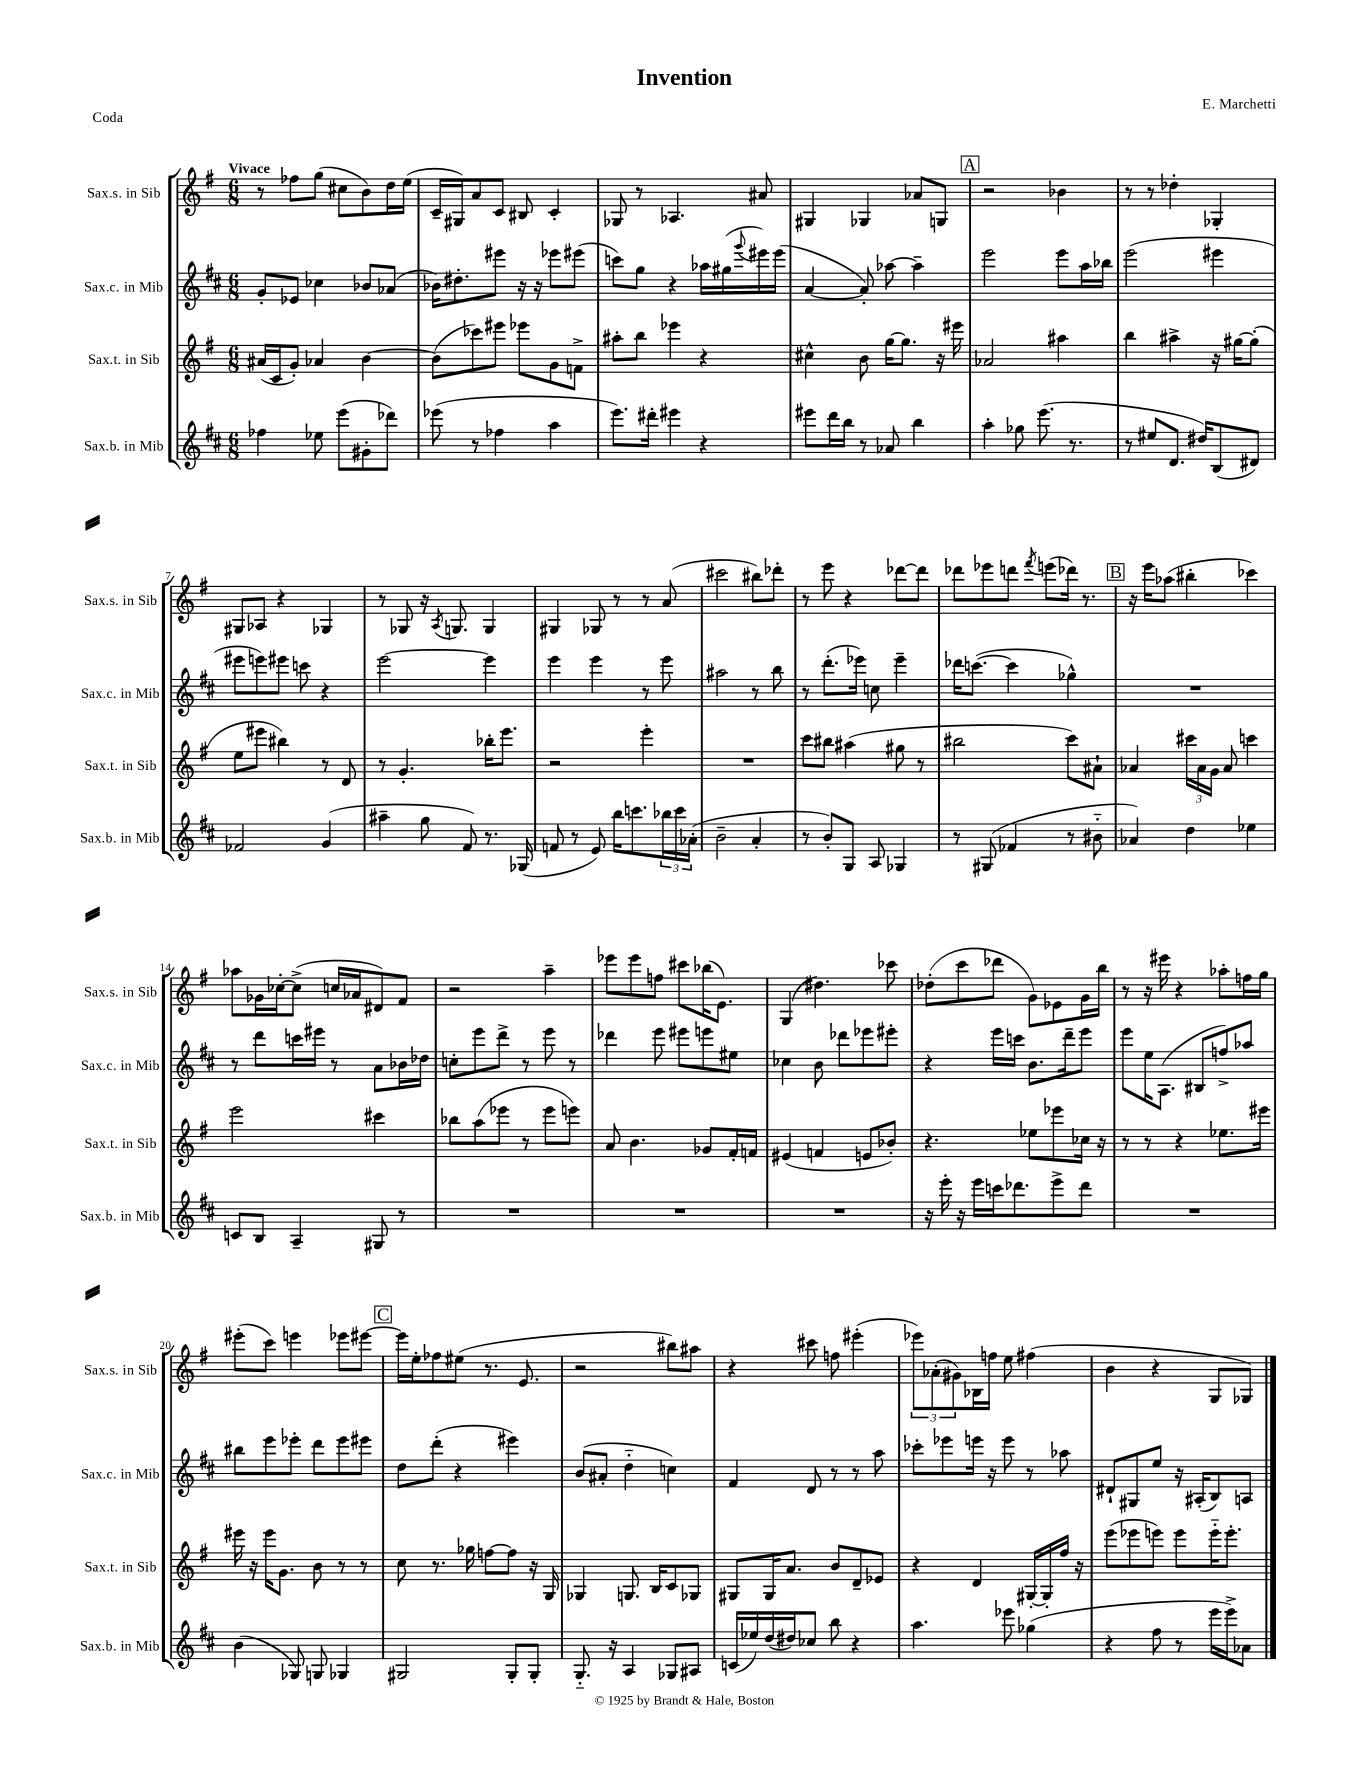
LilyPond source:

\header { title = "Invention" composer = "E. Marchetti" piece = "Coda" }
<<
\new StaffGroup <<
\new Staff = "s0" \with { instrumentName = "Sax.s. in Sib" shortInstrumentName = "Sax.s. in Sib" } {
    \clef treble \key g \major \numericTimeSignature \time 6/8 \tempo "Vivace"
    r8 fes''8 g''8( cis''8 b'8) d''16 e''16( |
    c'16-- gis16) a'8 c'8 bis8 c'4-. |
    ges8 r8 aes4. ais'8 |
    gis4 ges4 aes'8 g8 |
    \mark \markup { \box "A" } r2 bes'4 |
    r8 r8 des''4-. ges4-. |
    gis8 aes8 r4 ges4 |
    r8 ges8 r16 \acciaccatura { a8 } g8. g4 |
    gis4 ges8 r8 r8 a'8( |
    cis'''2 bis''8) des'''8-. |
    r8 e'''8 r4 des'''8~ des'''8 |
    des'''8 ees'''8 d'''8 \acciaccatura { fis'''8 } e'''8( des'''16) r8. |
    \mark \markup { \box "B" } r16 e'''16 aes''8( bis''4-. ces'''4) |
    aes''8 ges'16 ces''16~-. ces''8->( c''16 aes'16 dis'8) fis'8 |
    r2 a''4-- |
    ees'''8 ees'''8 f''8 cis'''8 bes''16( e'8.) |
    g4( dis''4.) ces'''8 |
    des''8-.( c'''8 des'''8 g'8) ees'8 g'16 b''16 |
    r8 r16 eis'''16 r4 aes''8-. f''16 g''16 |
    eis'''8-.( c'''8) e'''4 ees'''8 eis'''8~ |
    \mark \markup { \box "C" } eis'''16 e''16-. fes''8 eis''8( r8. e'8. |
    r2 bis''8) ais''8 |
    r4 cis'''8 f''8 eis'''4-.( |
    \tuplet 3/2 { ees'''8) aes'8-.( gis'8) } bes16 f''16 e''8 fis''4( |
    b'4 r4 g8 ges8) \bar "|." |
}
\new Staff = "s1" \with { instrumentName = "Sax.c. in Mib" shortInstrumentName = "Sax.c. in Mib" } {
    \clef treble \key d \major \numericTimeSignature \time 6/8
    g'8-. ees'8 ces''4 bes'8 aes'8( |
    bes'16) dis''8.-. eis'''8 r16 r16 ees'''8 eis'''8( |
    c'''8) g''8 r4 aes''16 gis''16( \appoggiatura { g'''8 } eis'''16) eis'''16( |
    a'4~ a'8-.) aes''8~ aes''4-- |
    \mark \markup { \box "A" } e'''2 e'''8 a''16 bes''16 |
    e'''2( eis'''4 |
    eis'''8 e'''8) eis'''8 c'''8 r4 |
    e'''2~ e'''4 |
    e'''4 e'''4 r8 e'''8 |
    ais''2 r8 b''8 |
    r8 d'''8.-.( ees'''16) c''8 ees'''4-- |
    des'''16 c'''8.~( c'''4 ges''4-^) |
    \mark \markup { \box "B" } R2. |
    r8 d'''8 c'''16 eis'''16 r8 a'8 bes'16 des''16 |
    c''8-. e'''8 d'''8-> r8 e'''8 r8 |
    des'''4 e'''8 eis'''8 e'''8 eis''8 |
    ces''4 b'8 des'''8 ees'''8 eis'''8-. |
    r4 e'''16 c'''16 b'8. d'''16-- e'''8 |
    e'''8 e''16 a8.( bis8 f''8->) aes''8 |
    bis''8 e'''8 ees'''8-. d'''8 ees'''8 eis'''8 |
    \mark \markup { \box "C" } d''8 d'''8-.( r4 eis'''4) |
    b'8( ais'8-. d''4-_ c''4) |
    fis'4 d'8 r8 r8 a''8 |
    ces'''8-. ees'''8 e'''16 r16 e'''8 r8 aes''8 |
    dis'8-! gis8 e''8 r16 ais16-.( b8) a8 \bar "|." |
}
\new Staff = "s2" \with { instrumentName = "Sax.t. in Sib" shortInstrumentName = "Sax.t. in Sib" } {
    \clef treble \key g \major \numericTimeSignature \time 6/8
    ais'16( c'16 g'8-.) aes'4 b'4~ |
    b'8( ces'''8) eis'''8 ees'''8 g'8 f'8-> |
    ais''8-. b''8 ees'''4 r4 |
    cis''4-^ b'8 g''16~ g''8. r16 eis'''16 |
    \mark \markup { \box "A" } aes'2 ais''4 |
    b''4 ais''4-> r16 gis''16~ gis''8-.( |
    e''8 eis'''8 bis''4) r8 d'8 |
    r8 g'4.-. bes''16-. e'''8. |
    r2 e'''4-. |
    R2. |
    c'''8 bis''8 ais''4( gis''8 r8 |
    bis''2 c'''8) ais'8-! |
    \mark \markup { \box "B" } aes'4 \tuplet 3/2 { cis'''16 aes'16 g'16 } aes'8 c'''4 |
    e'''2 cis'''4 |
    bes''8 a''8( ees'''8 r8 ees'''8 e'''8) |
    a'8 b'4. ges'8 fis'16-. f'16 |
    eis'4( f'4 e'8 bes'8-.) |
    r4. ees''8 ees'''8 ces''16 r16 |
    r8 r8 r4 ees''8. eis'''16 |
    eis'''16 r16 eis'''16 g'8. b'8 r8 r8 |
    \mark \markup { \box "C" } c''8 r8. ges''16 f''8~ f''8 r16 g16 |
    ges4 g8. b16 c'8 ges8 |
    gis8 gis16 a'8. b'8 d'8-- ees'8 |
    r4 d'4 gis16~-. gis16-. fis''16 r16 |
    e'''8( ees'''8 e'''8) e'''8 e'''16-_ e'''8.-. \bar "|." |
}
\new Staff = "s3" \with { instrumentName = "Sax.b. in Mib" shortInstrumentName = "Sax.b. in Mib" } {
    \clef treble \key d \major \numericTimeSignature \time 6/8
    fes''4 ees''8 e'''8( gis'8-. des'''8) |
    ees'''8( r8 fes''4 a''4 |
    e'''8.) dis'''16-. eis'''4 r4 |
    eis'''8 d'''16 b''16 r8 aes'8 b''4 |
    \mark \markup { \box "A" } a''4-. ges''8 e'''8.( r8. |
    r8 eis''8 d'8. dis''16) b8( dis'8) |
    fes'2 g'4( |
    ais''4-- g''8 fis'8) r8. ges16( |
    f'8 r8 e'8) b''16 c'''8. \tuplet 3/2 { bes''16 c'''16 aes'16-.( } |
    b'2-- a'4-. |
    r8 b'8-.) g8 a8 ges4 |
    r8 gis8( fes'4 r8 bis'8-_ |
    \mark \markup { \box "B" } aes'4) d''4 ees''4 |
    c'8 b8 a4-- gis8 r8 |
    R2. |
    R2. |
    R2. |
    r16 e'''16-. r16 e'''16 c'''16 des'''8. e'''8-> des'''8 |
    R2. |
    b'4( ges8) g8 ges4 |
    \mark \markup { \box "C" } gis2 gis8-. gis8-. |
    g8.-_ r16 a4 ges8 ais8 |
    c'16( ees''16) d''16( dis''16) ces''8 b''8 r4 |
    a''4. ees'''8 ges''4( |
    r4 fis''8 r8 e'''16 e'''16->) aes'8 \bar "|." |
}
>>
>>
